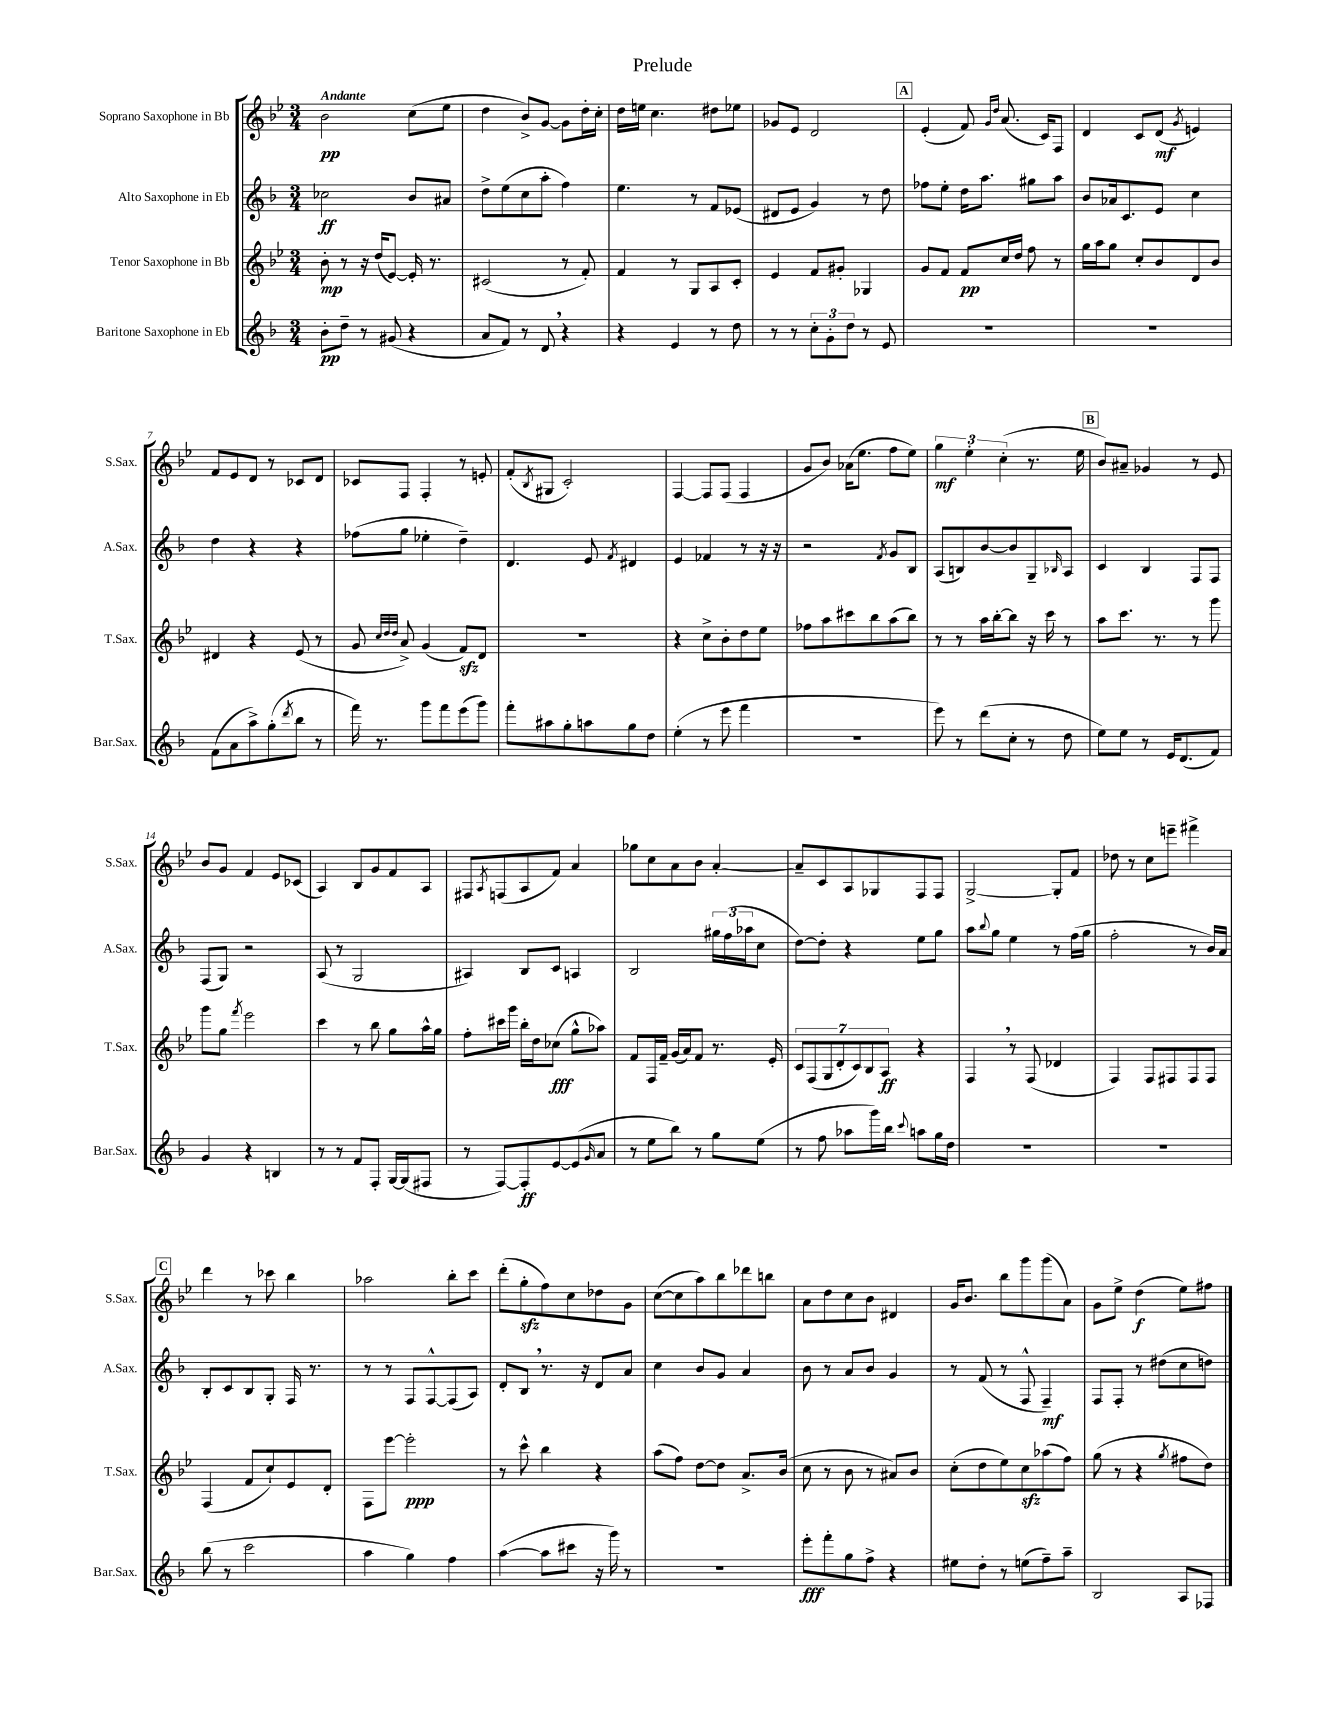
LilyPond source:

\header { title = "Prelude" }
<<
\new StaffGroup <<
\new Staff = "s0" \with { instrumentName = "Soprano Saxophone in Bb" shortInstrumentName = "S.Sax." } {
    \clef treble \key bes \major \numericTimeSignature \time 3/4 \tempo "Andante"
    bes'2\pp c''8( ees''8 |
    d''4 bes'8->) g'8~ g'8 d''16-. c''16-. |
    d''16 e''16 c''4. dis''8 ees''8 |
    ges'8 ees'8 d'2 |
    \mark \markup { \box "A" } ees'4-.( f'8) \grace { g'16 d''16 } a'8.( c'16) f8 |
    d'4 c'8 d'8\mf( \acciaccatura { g'8 } e'4) |
    f'8 ees'8 d'8 r8 ces'8 d'8 |
    ces'8 f8 f4-. r8 e'8-. |
    f'8-.( \acciaccatura { bes8 } gis8 c'2-.) |
    f4~ f8 f8( f4 |
    g'8 bes'8) aes'16( ees''8. f''8 ees''8) |
    \tuplet 3/2 { g''4\mf ees''4-. c''4-.( } r8. ees''16 |
    \mark \markup { \box "B" } bes'8) ais'8-- ges'4 r8 ees'8 |
    bes'8 g'8 f'4 ees'8 ces'8( |
    a4) bes8 g'8 f'8 a8 |
    fis8 \acciaccatura { a8 } f8( a8 f'8) a'4 |
    ges''8 c''8 a'8 bes'8 a'4~-. |
    a'8-- c'8 a8 ges8 f8 f8 |
    g2~-> g8-. f'8 |
    des''8 r8 c''8 e'''8-- fis'''4-> |
    \mark \markup { \box "C" } d'''4 r8 ces'''8 bes''4 |
    aes''2 bes''8-. c'''8 |
    d'''8-.( g''8-.\sfz f''8) c''8 des''8 g'8 |
    c''8~( c''8 a''8) bes''8 des'''8 b''8 |
    a'8 d''8 c''8 bes'8 dis'4 |
    g'16 bes'8. bes''8 g'''8 g'''8( a'8) |
    g'8 ees''8-> d''4\f( ees''8) fis''8 \bar "|." |
}
\new Staff = "s1" \with { instrumentName = "Alto Saxophone in Eb" shortInstrumentName = "A.Sax." } {
    \clef treble \key f \major \numericTimeSignature \time 3/4
    ces''2\ff bes'8 ais'8 |
    d''8-> e''8( c''8 a''8-. f''4) |
    e''4. r8 f'8 ees'8( |
    dis'8 e'8 g'4) r8 d''8 |
    \mark \markup { \box "A" } fes''8 e''8-. d''16 a''8. gis''8 a''8 |
    bes'8 aes'16 c'8. e'8 c''4 |
    d''4 r4 r4 |
    fes''8( g''8 ees''4-. d''4--) |
    d'4. e'8 \acciaccatura { f'8 } dis'4 |
    e'4 fes'4 r8 r16 r16 |
    r2 \acciaccatura { f'8 } g'8 bes8 |
    a8( b8) bes'8~ bes'8 g8-- \grace { bes16 } a8 |
    \mark \markup { \box "B" } c'4 bes4 f8 f8 |
    f8( g8) r2 |
    a8( r8 g2 |
    ais4) bes8 c'8 a4 |
    bes2 \tuplet 3/2 { gis''16 f''16( aes''16 } c''8 |
    d''8~) d''8-. r4 e''8 g''8 |
    a''8 \appoggiatura { bes''8 } g''8 e''4 r8 f''16( g''16 |
    f''2-. r8 bes'16) a'16 |
    \mark \markup { \box "C" } bes8-. c'8 bes8 g8-. f16 r8. |
    r8 r8 f8 f8~-^ f8( a8) |
    d'8-. bes8 \breathe r8. r16 d'8 a'8 |
    c''4 bes'8 g'8 a'4 |
    bes'8 r8 a'8 bes'8 g'4 |
    r8 f'8( r8 f8-^ f4--\mf) |
    f8 f8-. r8 dis''8( c''8 d''8) \bar "|." |
}
\new Staff = "s2" \with { instrumentName = "Tenor Saxophone in Bb" shortInstrumentName = "T.Sax." } {
    \clef treble \key bes \major \numericTimeSignature \time 3/4
    bes'8-.\mp r8 r16 d''16( ees'8~) ees'16-. r8. |
    cis'2( r8 f'8-.) |
    f'4 r8 g8 a8 c'8-. |
    ees'4 f'8 gis'8-. ges4 |
    \mark \markup { \box "A" } g'8 f'8 f'8\pp c''16 d''16 f''8 r8 |
    g''16 a''16 g''8 c''8-. bes'8 d'8 bes'8 |
    dis'4 r4 ees'8( r8 |
    g'8 \grace { c''32 d''32 d''32 } a'8->) g'4( f'8\sfz) d'8 |
    R2. |
    r4 c''8-> bes'8-. d''8 ees''8 |
    fes''8 a''8 cis'''8 bes''8 a''8( bes''8) |
    r8 r8 a''16 bes''16~-. bes''8 r16 c'''16 r8 |
    \mark \markup { \box "B" } a''8 c'''8. r8. r8 g'''8 |
    g'''8 g''8 \acciaccatura { f'''8 } ees'''2 |
    c'''4 r8 bes''8 g''8 a''16-^ g''16 |
    f''8-. cis'''16 g'''16 bes''16-. d''16 ces''8\fff( g''8-^ aes''8) |
    f'8 f16 f'16-- g'16( a'16) f'8 r8. ees'16-. |
    \tuplet 7/4 { c'8 f8( g8 d'8-. c'8) bes8 a8\ff } r4 |
    f4 \breathe r8 f8( des'4 |
    f4) f8 fis8 fis8 fis8 |
    \mark \markup { \box "C" } f4( f'8 c''8-!) ees'8 d'8-. |
    f8 ees'''8~ ees'''2-.\ppp |
    r8 c'''8-^ bes''4 r4 |
    a''8( f''8) d''8~ d''8 a'8.-> bes'16( |
    c''8 r8 bes'8 r8 ais'8) bes'8 |
    c''8-.( d''8 ees''8) c''8\sfz aes''8( f''8) |
    g''8( r8 r4 \acciaccatura { g''8 } fis''8 d''8) \bar "|." |
}
\new Staff = "s3" \with { instrumentName = "Baritone Saxophone in Eb" shortInstrumentName = "Bar.Sax." } {
    \clef treble \key f \major \numericTimeSignature \time 3/4
    bes'8-.\pp d''8-- r8 gis'8( r4 |
    a'8 f'8) r8 d'8 \breathe r4 |
    r4 e'4 r8 d''8 |
    r8 r8 \tuplet 3/2 { c''8-. g'8-. d''8 } r8 e'8 |
    \mark \markup { \box "A" } R2. |
    R2. |
    f'8( a'8 a''8->) g''8-.( \acciaccatura { d'''8 } bes''8 r8 |
    f'''16) r8. g'''8 f'''8 e'''8( g'''8) |
    f'''8-. ais''8 g''8-. a''8 g''8 d''8 |
    e''4-.( r8 e'''8 f'''4 |
    R2. |
    e'''8) r8 d'''8( c''8-. r8 d''8 |
    \mark \markup { \box "B" } e''8) e''8 r8 e'16 d'8.( f'8) |
    g'4 r4 b4 |
    r8 r8 f'8 f8-. g16~ g16( fis8 |
    r8 f8~) f8-.\ff e'8~ e'8( \grace { g'16 } a'8 |
    r8 e''8 bes''8) r8 g''8 e''8( |
    r8 f''8 aes''8 g'''16) bes''16 \appoggiatura { c'''8 } a''8 g''16 d''16 |
    R2. |
    R2. |
    \mark \markup { \box "C" } bes''8( r8 c'''2 |
    a''4 g''4) f''4 |
    a''4~( a''8 cis'''8 r16 g'''16) r8 |
    R2. |
    e'''8-.\fff f'''8-. g''8 f''8-> r4 |
    eis''8 d''8-. r8 e''8( f''8--) a''8-- |
    bes2 a8 fes8 \bar "|." |
}
>>
>>
